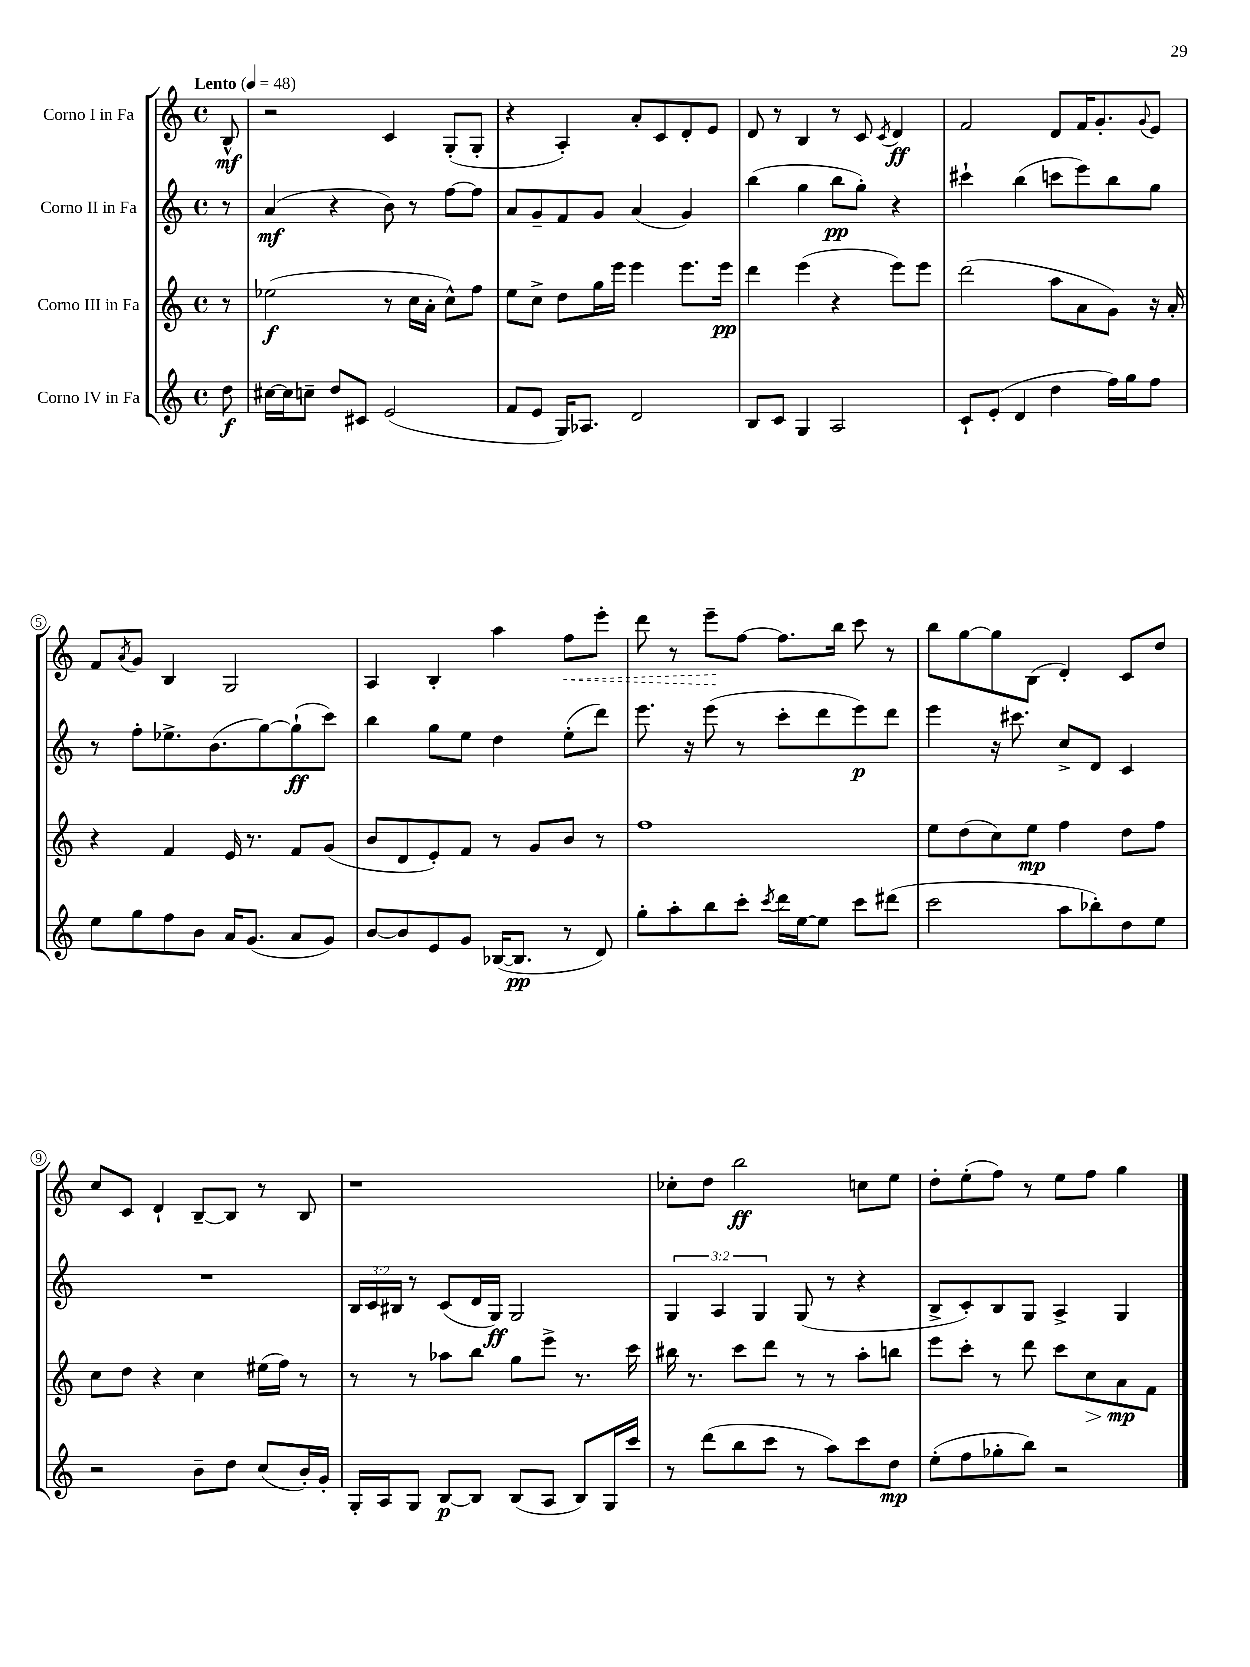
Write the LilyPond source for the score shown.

<<
\new StaffGroup <<
\new Staff = "s0" \with { instrumentName = "Corno I in Fa" } {
    \clef treble \key c \major \defaultTimeSignature \time 4/4 \partial 8 \tempo "Lento" 4 = 48
    b8-^\mf |
    r2 c'4 g8-.( g8-. |
    r4 a4-.) a'8-. c'8 d'8-. e'8 |
    d'8 r8 b4 r8 c'8 \acciaccatura { c'8 } d'4\ff |
    f'2 d'8 f'16 g'8.-. \appoggiatura { g'8 } e'8 |
    f'8 \acciaccatura { a'8 } g'8 b4 g2 |
    a4 b4-. a''4 \once \override Hairpin.style = #'dashed-line f''8\< e'''8-. |
    d'''8 r8 e'''8--\! f''8~ f''8. b''16 c'''8 r8 |
    b''8 g''8~ g''8 b8( d'4-.) c'8 d''8 |
    c''8 c'8 d'4-! b8~-- b8 r8 b8 |
    r1 |
    ces''8-. d''8 b''2\ff c''8 e''8 |
    d''8-. e''8-.( f''8) r8 e''8 f''8 g''4 \bar "|." |
}
\new Staff = "s1" \with { instrumentName = "Corno II in Fa" } {
    \clef treble \key c \major \defaultTimeSignature \time 4/4 \override Staff.TupletNumber.text = #tuplet-number::calc-fraction-text \partial 8
    r8 |
    a'4\mf( r4 b'8) r8 f''8~ f''8 |
    a'8 g'8-- f'8 g'8 a'4( g'4) |
    b''4( g''4 b''8\pp g''8-.) r4 |
    cis'''4-! b''4( c'''8 e'''8) b''8 g''8 |
    r8 f''8-. ees''8.-> b'8.( g''8~) g''8-!\ff( c'''8) |
    b''4 g''8 e''8 d''4 e''8-.( d'''8) |
    e'''8. r16 e'''8( r8 c'''8-. d'''8 e'''8\p) d'''8 |
    e'''4 r16 cis'''8. c''8-> d'8 c'4 |
    R1 |
    \tuplet 3/2 { b16 c'16 bis16 } r8 c'8( d'16 g16\ff) g2 |
    \tuplet 3/2 { g4 a4 g4 } g8( r8 r4 |
    b8-> c'8-.) b8 g8 a4-> g4 \bar "|." |
}
\new Staff = "s2" \with { instrumentName = "Corno III in Fa" } {
    \clef treble \key c \major \defaultTimeSignature \time 4/4 \partial 8
    r8 |
    ees''2\f( r8 c''16 a'16-. c''8-^) f''8 |
    e''8 c''8-> d''8 g''16 e'''16 e'''4 e'''8. e'''16\pp |
    d'''4 e'''4( r4 e'''8) e'''8 |
    d'''2( a''8 a'8 g'8) r16 a'16-. |
    r4 f'4 e'16 r8. f'8 g'8( |
    b'8 d'8 e'8-.) f'8 r8 g'8 b'8 r8 |
    f''1 |
    e''8 d''8( c''8) e''8\mp f''4 d''8 f''8 |
    c''8 d''8 r4 c''4 eis''16( f''16) r8 |
    r8 r8 aes''8 b''8 g''8 e'''8-> r8. c'''16 |
    bis''16 r8. c'''8 d'''8 r8 r8 a''8-. b''8 |
    e'''8 c'''8-. r8 d'''8 c'''8 c''8\> a'8\mp\! f'8 \bar "|." |
}
\new Staff = "s3" \with { instrumentName = "Corno IV in Fa" } {
    \clef treble \key c \major \defaultTimeSignature \time 4/4 \partial 8
    d''8\f |
    cis''16~ cis''16 c''8-- d''8 cis'8 e'2( |
    f'8 e'8 g16) aes8. d'2 |
    b8 c'8 g4 a2 |
    c'8-! e'8-.( d'4 d''4 f''16) g''16 f''8 |
    e''8 g''8 f''8 b'8 a'16 g'8.( a'8 g'8) |
    b'8~ b'8 e'8 g'8 bes16~( bes8.\pp r8 d'8) |
    g''8-. a''8-. b''8 c'''8-. \acciaccatura { c'''8 } d'''16 e''16~ e''8 c'''8 dis'''8( |
    c'''2 a''8 bes''8-.) d''8 e''8 |
    r2 b'8-- d''8 c''8( b'16-.) g'16-. |
    g16-. a16 g8 b8~\p b8 b8( a8 b8) g16 c'''16 |
    r8 d'''8( b''8 c'''8 r8 a''8) c'''8 d''8\mp |
    e''8-.( f''8 ges''8-. b''8) r2 \bar "|." |
}
>>
>>
\layout { \context { \Score \override BarNumber.stencil = #(make-stencil-circler 0.1 0.3 ly:text-interface::print) } }
